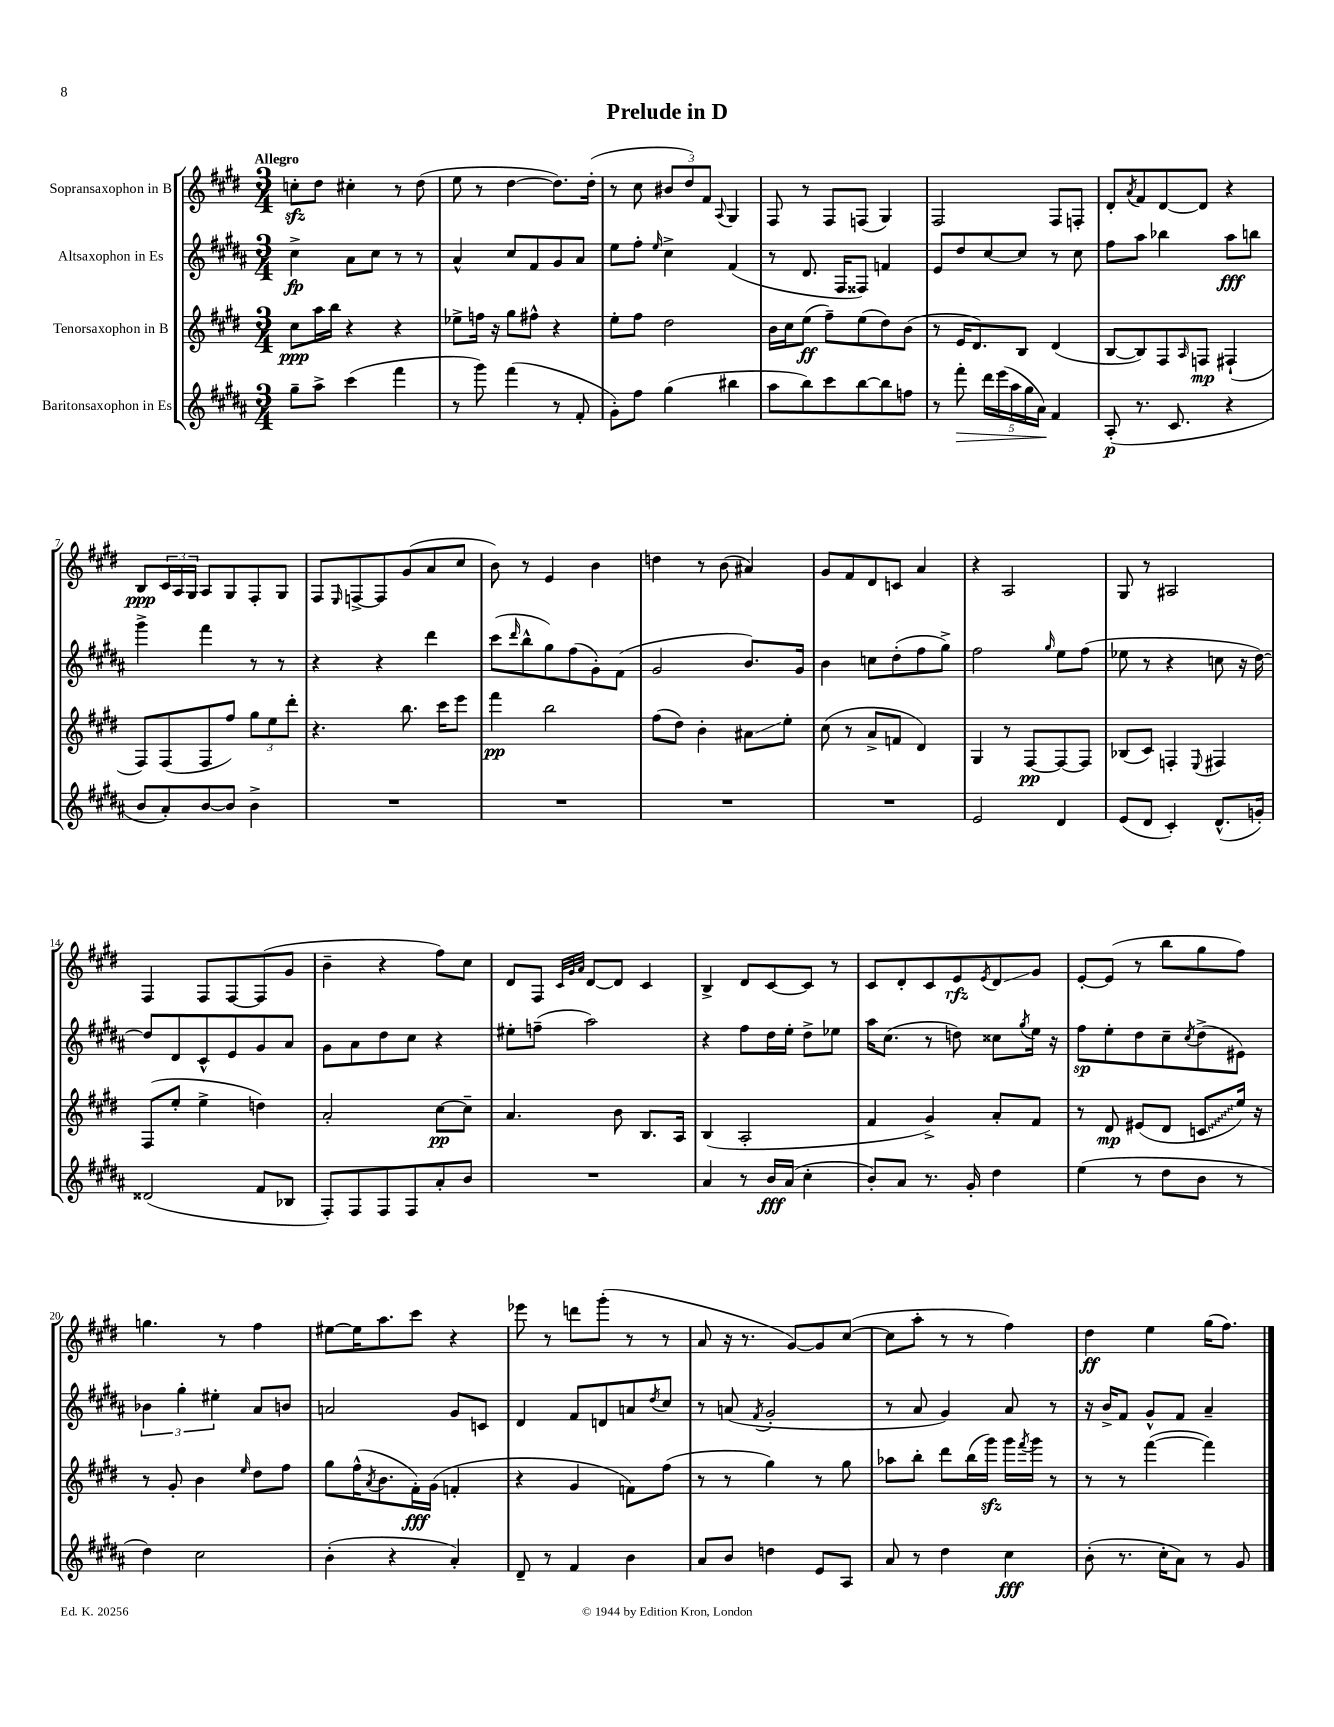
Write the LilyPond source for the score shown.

\header { title = "Prelude in D" }
<<
\new StaffGroup <<
\new Staff = "s0" \with { instrumentName = "Sopransaxophon in B" } {
    \clef treble \key e \major \numericTimeSignature \time 3/4 \tempo "Allegro"
    c''8-.\sfz dis''8 cis''4-. r8 dis''8( |
    e''8 r8 dis''4~ dis''8.) dis''16-.( |
    r8 cis''8 \tuplet 3/2 { bis'8 dis''8) fis'8 } \appoggiatura { a8 } gis4 |
    fis8 r8 fis8 f8( gis4) |
    fis2 fis8 f8-. |
    dis'8-. \acciaccatura { a'8 } fis'8 dis'8~ dis'8 r4 |
    b8\ppp \tuplet 3/2 { cis'16 a16 gis16 } a8 gis8 fis8-. gis8 |
    fis8 \grace { e16 } f8~-> f8 gis'8( a'8 cis''8 |
    b'8) r8 e'4 b'4 |
    d''4 r8 b'8( ais'4) |
    gis'8 fis'8 dis'8 c'8 a'4 |
    r4 a2 |
    gis8 r8 ais2 |
    fis4 fis8 fis8~ fis8( gis'8 |
    b'4-- r4 fis''8) cis''8 |
    dis'8 fis8 \grace { cis'32 gis'32 a'32 } dis'8~ dis'8 cis'4 |
    b4-> dis'8 cis'8~ cis'8 r8 |
    cis'8 dis'8-. cis'8 e'8\rfz \acciaccatura { e'8 } dis'8\glissando gis'8 |
    e'8~-. e'8( r8 b''8 gis''8 fis''8) |
    g''4. r8 fis''4 |
    eis''8~ eis''16 a''8. cis'''8 r4 |
    ees'''8 r8 d'''8 gis'''8-.( r8 r8 |
    a'8 r16 r8. gis'8~) gis'8 cis''8~( |
    cis''8 a''8-. r8 r8 fis''4) |
    dis''4\ff e''4 gis''16( fis''8.) \bar "|." |
}
\new Staff = "s1" \with { instrumentName = "Altsaxophon in Es" } {
    \clef treble \key b \major \numericTimeSignature \time 3/4
    cis''4->\fp ais'8 cis''8 r8 r8 |
    ais'4-^ cis''8 fis'8 gis'8 ais'8 |
    e''8 fis''8-. \grace { e''16 } cis''4-> fis'4( |
    r8 dis'8. fis16 fisis8) f'4 |
    e'8 dis''8 cis''8~ cis''8 r8 cis''8 |
    fis''8 ais''8 bes''4 ais''8\fff b''8 |
    gis'''4-> fis'''4 r8 r8 |
    r4 r4 dis'''4 |
    cis'''8( \grace { dis'''16 } b''8-^ gis''8) fis''8( gis'8-.) fis'8( |
    gis'2 b'8.) gis'16 |
    b'4 c''8 dis''8-.( fis''8 gis''8->) |
    fis''2 \grace { gis''16 } e''8 fis''8( |
    ees''8 r8 r4 c''8 r16 dis''16~) |
    dis''8 dis'8 cis'8-^ e'8 gis'8 ais'8 |
    gis'8 ais'8 dis''8 cis''8 r4 |
    eis''8-. f''8--( ais''2) |
    r4 fis''8 dis''16 e''16-. dis''8-> ees''8 |
    ais''16 cis''8.( r8 d''8) cisis''8 \acciaccatura { gis''8 } e''16 r16 |
    fis''8\sp e''8-. dis''8 cis''8-- \acciaccatura { cis''8 } dis''8->( eis'8) |
    \tuplet 3/2 { bes'4 gis''4-. eis''4-. } ais'8 b'8 |
    a'2 gis'8 c'8 |
    dis'4 fis'8 d'8 a'8 \acciaccatura { dis''8 } cis''8 |
    r8 a'8( \acciaccatura { fis'8 } gis'2-. |
    r8 ais'8 gis'4) ais'8 r8 |
    r16 b'16-> fis'8 gis'8-^ fis'8 ais'4-- \bar "|." |
}
\new Staff = "s2" \with { instrumentName = "Tenorsaxophon in B" } {
    \clef treble \key e \major \numericTimeSignature \time 3/4
    cis''8\ppp a''16 b''16 r4 r4 |
    ees''8-> f''16 r16 gis''8 fis''8-^ r4 |
    e''8-. fis''8 dis''2 |
    b'16 cis''16 e''8\ff( fis''8--) e''8( dis''8) b'8( |
    r8 e'16 dis'8.) b8 dis'4( |
    b8~ b8) fis8 \grace { a16 } f8\mp fis4-!( |
    fis8) fis8( fis8 fis''8) \tuplet 3/2 { gis''8 e''8 dis'''8-. } |
    r4. b''8. cis'''16 e'''8 |
    fis'''4\pp b''2 |
    fis''8( dis''8) b'4-. ais'8\glissando e''8-. |
    cis''8( r8 a'8-> f'8 dis'4) |
    gis4 r8 fis8~\pp fis8~ fis8 |
    bes8( cis'8) f4-. \appoggiatura { e8 } fis4 |
    fis8( e''8-. e''4-> d''4) |
    a'2-. cis''8~\pp cis''8-- |
    a'4. b'8 b8. a16 |
    b4( a2-. |
    fis'4 gis'4->) a'8-. fis'8 |
    r8 dis'8\mp eis'8( dis'8 \once \override Glissando.style = #'zigzag c'8\glissando e''16) r16 |
    r8 gis'8-. b'4 \grace { e''16 } dis''8 fis''8 |
    gis''8 fis''16-^( \acciaccatura { a'8 } b'8. fis'16-.\fff) gis'16( f'4-. |
    r4 gis'4 f'8) fis''8( |
    r8 r8 gis''4) r8 gis''8 |
    aes''8 b''8-. dis'''8 b''16( gis'''16\sfz) gis'''16 \acciaccatura { fis'''8 } gis'''16 r8 |
    r8 r8 fis'''4~( fis'''4) \bar "|." |
}
\new Staff = "s3" \with { instrumentName = "Baritonsaxophon in Es" } {
    \clef treble \key b \major \numericTimeSignature \time 3/4
    gis''8-- ais''8-> cis'''4( fis'''4 |
    r8 gis'''8) fis'''4( r8 fis'8-. |
    gis'8-.) fis''8 gis''4( bis''4 |
    ais''8 b''8) cis'''8 b''8~ b''8 f''8 |
    r8 fis'''8-.\> \tuplet 5/4 { dis'''16 e'''16( ais''16 gis''16 ais'16\!) } fis'4 |
    ais8-.\p( r8. cis'8. r4 |
    b'8 ais'8-.) b'8~ b'8 b'4-> |
    R2. |
    R2. |
    R2. |
    R2. |
    e'2 dis'4 |
    e'8( dis'8 cis'4-.) dis'8.-^( g'16-.) |
    disis'2( fis'8 bes8 |
    fis8-.) fis8 fis8 fis8 ais'8-. b'8 |
    R2. |
    ais'4 r8 b'16\fff ais'16( cis''4-. |
    b'8-.) ais'8 r8. gis'16-. dis''4 |
    e''4( r8 dis''8 b'8 r8 |
    dis''4) cis''2 |
    b'4-.( r4 ais'4-.) |
    dis'8-- r8 fis'4 b'4 |
    ais'8 b'8 d''4 e'8 ais8 |
    ais'8 r8 dis''4 cis''4\fff |
    b'8-.( r8. cis''16-. ais'8) r8 gis'8 \bar "|." |
}
>>
>>
